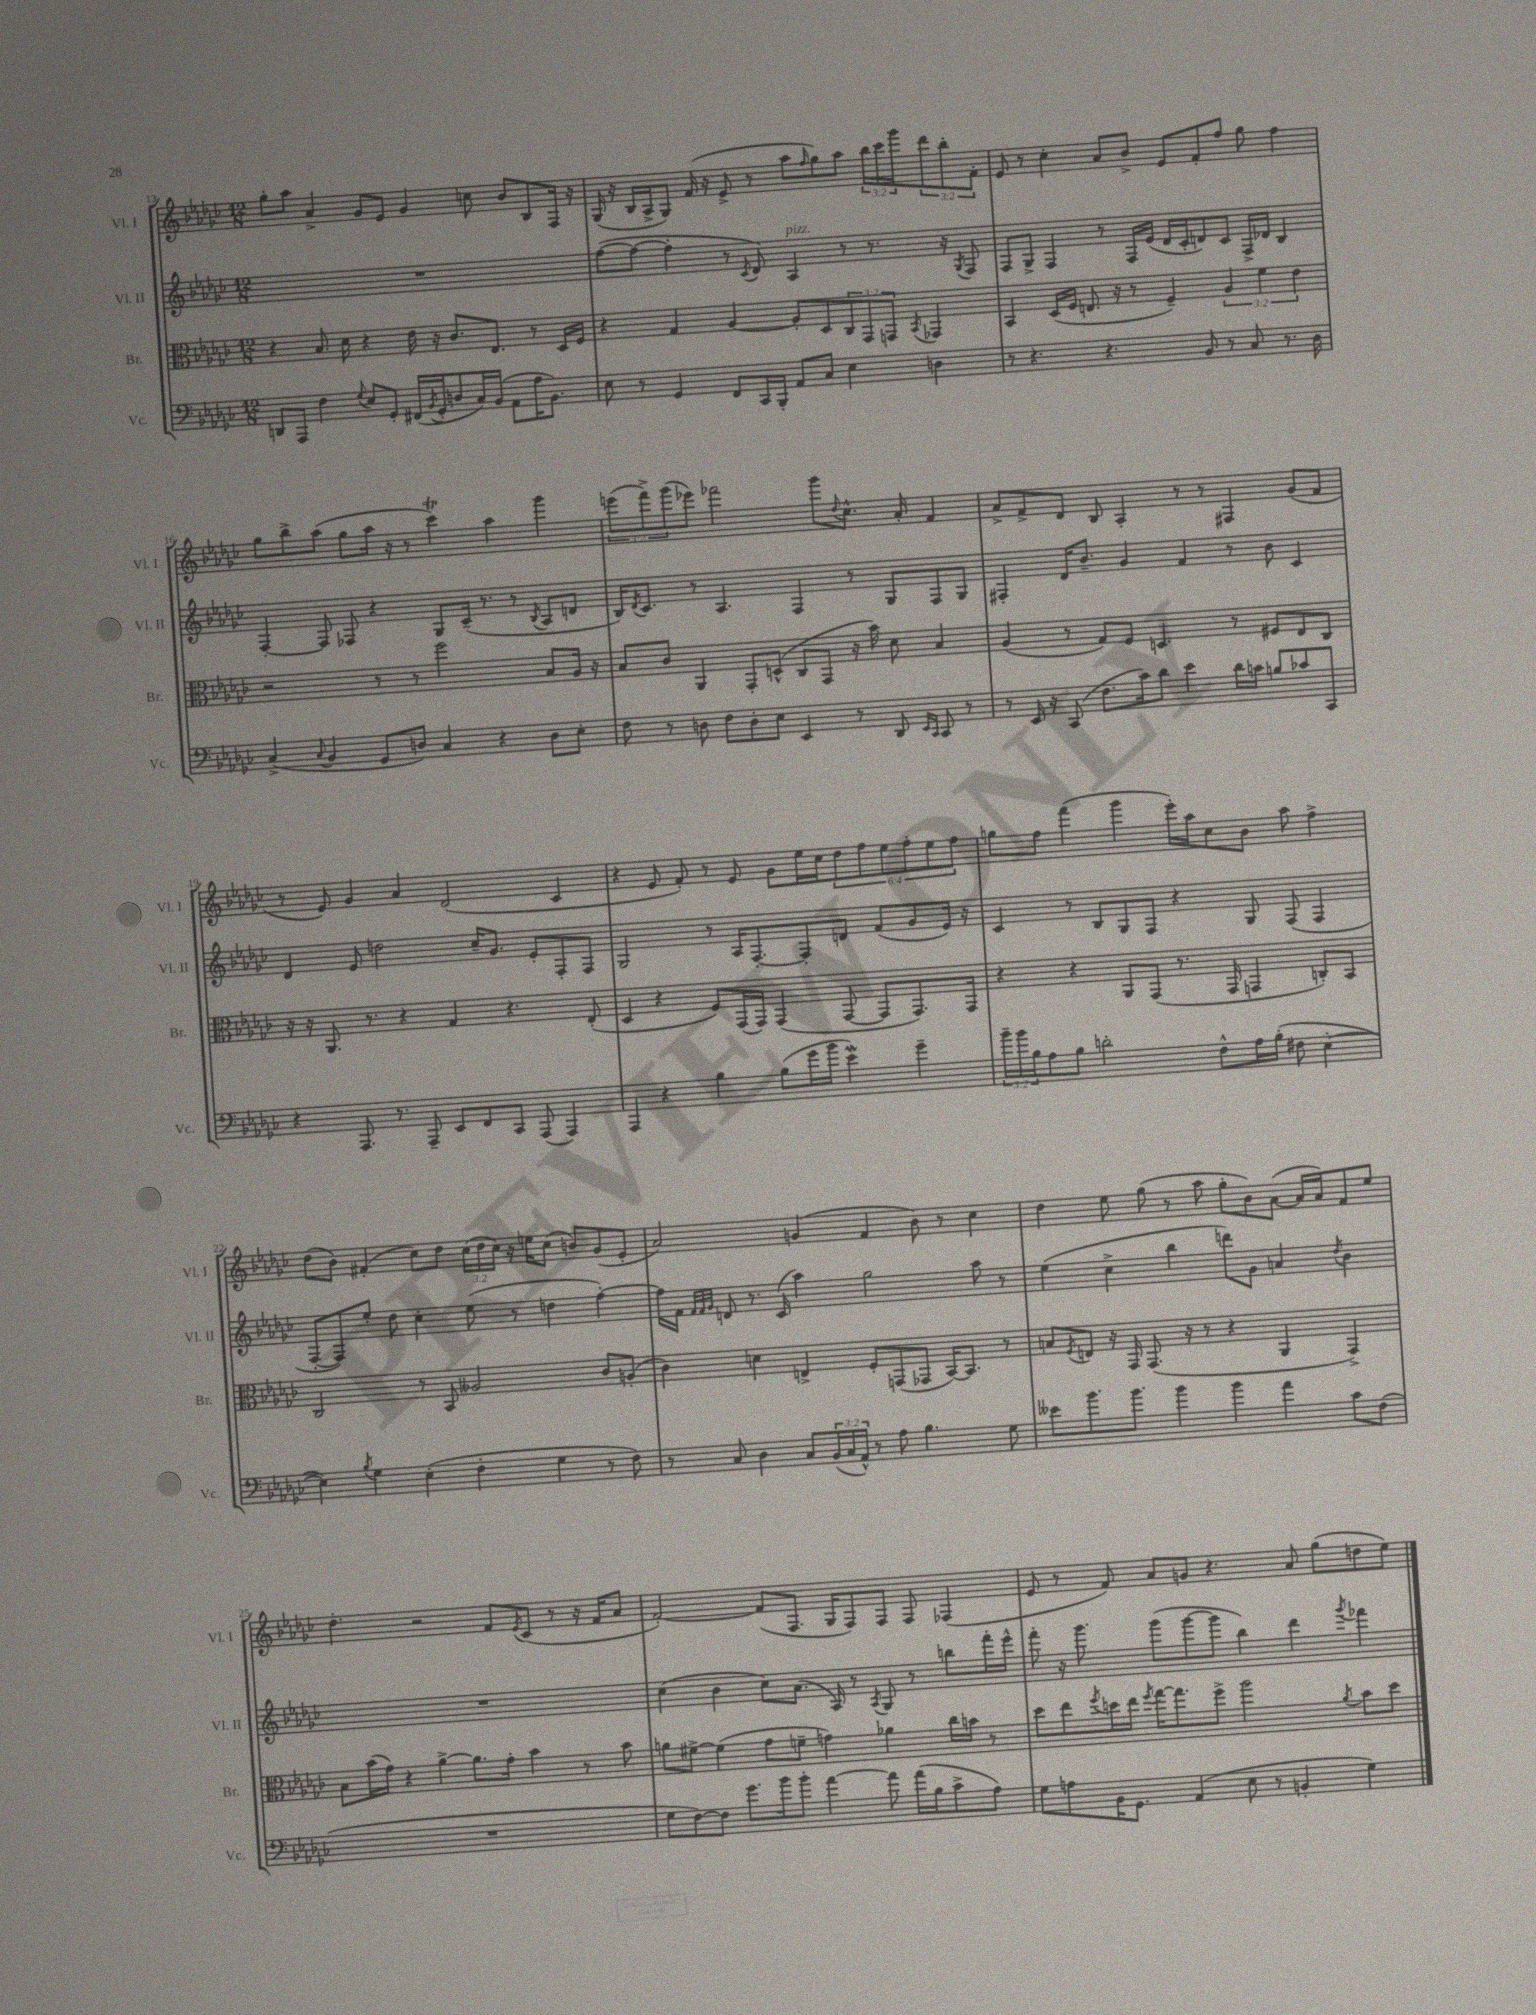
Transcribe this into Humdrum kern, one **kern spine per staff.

**kern	**kern	**kern	**kern
*staff4	*staff3	*staff2	*staff1
*clefF4	*clefC3	*clefG2	*clefG2
*k[b-e-a-d-g-c-]	*k[b-e-a-d-g-c-]	*k[b-e-a-d-g-c-]	*k[b-e-a-d-g-c-]
*M12/8	*M12/8	*M12/8	*M12/8
8DD	4r	1.r	8gg-'
8AAA-	.	.	8aa-
4F	8.B-	.	4a-^
.	16d-	.	.
8qqG-	.	.	.
8E-	4r	.	8g-
8GG-'	.	.	8e-
(16FF#	16e-	.	4g-
8qBB-	.	.	.
16GG-'	16r	.	.
8D	8.c-	.	.
16C-)	.	.	8cc
(16BB-	8.E-	.	.
8AA-	.	.	8b-
16A-	8r	.	8B-
8.BB-)	.	.	.
.	16D-	.	16F
.	16F	.	16r
=	=	=	=
8E-	4r	([8ff	(16G-
.	.	.	16r
8r	.	8ff_	16B-
.	.	.	16A-^
4GG-	4G-	4ff']	8G-)
.	.	.	(16f
.	.	.	16r
8FF	[4A-	8r	8e-^
.	.	8qc-	.
16CC-	.	8d-)	8r
16BBB-'	.	.	.
8AA-	8A-']	4A-	8aa-
.	.	.	16qqff
8C-	8D-	.	8gg-)
4E-	12C-	8r	8aa-
.	12GG-	.	.
.	.	8.r	24bb-
.	12GG	.	24ccc-
.	.	.	24ggg-
.	8qBB-	.	.
4D	4GG-	.	12ddd-
.	.	16r	.
.	.	.	12bb-'
.	.	8qG-	.
.	.	8F	.
.	.	.	12f'
=	=	=	=
8r	4BB-	8F	8e-
4.r	.	8G-^	8r
.	(16D-	4F	4cc-'
.	16F	.	.
.	8.E	.	.
4.r	.	8r	8a-
.	16r	.	.
.	8r	16F	8b-^
.	.	(16e-	.
.	4F~)	16d-	8e-
.	.	16c-'	.
8BB-	.	8d)	8f'
8r	6A-	8c-	8ff
8C-	.	16F^	8gg-
.	6f	.	.
.	.	16d-	.
8.r	.	4B-	4ff
.	6e-	.	.
16D-	.	.	.
=	=	=	=
(4C-^	2r	[4F'	8gg-
.	.	.	8bb-^
8qqC-	.	.	.
4BB-	.	8F]	(8aa-
.	.	8F-	8gg-
8GG-	8r	4r	16aa-
.	.	.	16r
8D)	8r	.	8r
4C-	2ff	8G-	4ccc-)
.	.	(16c-~	.
.	.	8.r	.
4r	.	.	4aa-
.	.	8r	.
.	.	8qB-	.
8D	8B-	8A-	4ggg-
8E-'	16A-	8d	.
.	16r	.	.
=	=	=	=
8F	8B-	16B-)	(12eee
.	.	8qd-	.
.	.	8.c-	.
.	.	.	12fff^)
8r	8c-	.	.
.	.	.	(12ggg-
8D	4AA-	8r	8eee-)
8F	.	4.A-	2fff-
8D'	8GG-'	.	.
8E-	(8D^^	.	.
4EE-	8C-	4F	.
.	8GG-	.	8ggg-
.	.	.	8qqdd-
8r	16r	8r	8.cc-^^
.	16b-)	.	.
8DD-	8d-	8G-	.
.	.	.	16a-'
16qqEE-	.	.	.
16qqCC-	.	.	.
8CC-	4B-	8F	4f
8r	.	8G-	.
=	=	=	=
8r	(4A-	4F#'	8a-^
16EE-	.	.	8f^
16r	.	.	.
(8CC-	8r	16d-	8d-
.	.	8.b-~	.
8.F	8G-)	.	8B-
.	8F	4g-	4A-'
16c-)	.	.	.
8d-	4.D	.	.
4e-	.	4f	8r
.	.	.	8r
16d-	8r	8r	4F#
16c	.	.	.
8B	8F#	8b-	.
8c-	8E-	4c-	(8g-
8CC-	8C-	.	8f
=	=	=	=
4r	16r	4d-	8r
.	16r	.	.
.	8.AA-	.	8e-)
8.AAA-	.	8e-	4g-
.	8.r	.	.
.	.	2dd	.
8.r	.	.	.
.	4r	.	4a-
8AAA-~	.	.	.
8EE-	4G-	.	(2d-
8FF	.	16cc-~	.
.	.	8.g-	.
8CC-	4.r	.	.
(8AAA-	.	8e-'	.
4AAA-)	.	8F'	4c-
.	(8E-'	8F	.
=	=	=	=
4AAA-	4D-	2G-	4r
4r	4r	.	8e-
.	.	.	8f')
4B-	8F)	8r	8r
.	(16GG-	16A-	8e-
.	16GG-)	[8.F'	.
(8B-	(4GG-	.	8g-
16g-	.	8F']	16ee-
16b-	.	.	16cc-
4e-)	[8GG-	8d	12dd-
.	.	.	12ff
.	8GG-]	(8f	.
.	.	.	12ee-
4g-~	8.GG-)	8g-	12ff'
.	.	.	12ee-
.	.	16e-)	.
.	.	.	12ff
.	16GG-	16r	.
=	=	=	=
24b-~	4r	4c-	8gg
24b-	.	.	.
24B-	.	.	.
8A-	.	.	8ff
8B-	4r	8r	(4fff
2d'	.	8B-	.
.	8AA-	8G-	4ggg-
.	(8GG-	8F	.
.	8.r	4r	16eee-')
.	.	.	16aa-
8F^^	.	.	8cc-
.	16GG-	.	.
16A-	4GG	8G-	8b-
(16B-'	.	.	.
8F#	.	(8F	8aa-
[4E-'	8C')	4F	4ff^
.	8BB-	.	.
=	=	=	=
4E-])	2C-	[8F'	(8dd-
.	.	8F])	8b-)
8qB-	.	.	.
4G-	.	8ee-'	(4f#'
.	.	8dd-	.
(4E-'	8r	4cc-'	8cc-)
.	8BB-	.	8dd-
4F'	2A--	(8ee-	(24cc-
.	.	.	24dd-
.	.	.	24cc-)
.	.	8r	16r
.	.	.	16ee
4G-	.	4dd	(8cc-
.	.	.	8b)
8r	8c-	[4ff')	(8g-
8F)	(8A'	.	8e-'
=	=	=	=
8r	4c-)	16ff]	2a-)
.	.	16f	.
.	.	32qqf	.
.	.	32qqf	.
.	.	32qqg-	.
8C-	.	8d	.
4D-	4d	8.r	.
.	.	(16c-	.
8C-	4E^	4aa-)	(4g
(24BB-	.	.	.
24C-	.	.	.
24AA-^^)	.	.	.
8r	8F'	2gg-	4f
8A-	(8GG	.	.
4.B-	8GG-	.	8b-)
.	[16BB-)	.	8r
.	8.BB-]	.	.
.	.	8aa-	4cc-
8G-	8r	8r	.
=	=	=	=
8e--	8B	(4ee-	4dd-
.	8qF	.	.
8.b-	8E	.	.
.	16r	4cc-^	8ee-
8.b-	16GG-	.	.
.	(8.GG-	.	(8gg-
4b-	.	4bb-	8r
.	16r	.	.
.	8r	.	8aa-
4b-	4r	8ddd)	8gg-'
.	.	8g-	8b-)
4a-	4AA-	4a	([8a-
.	.	.	16a-]
.	.	.	16a-)
.	.	8qdd-	.
8c-	4GG-^)	4b-	8f
(8F	.	.	8ee-
=	=	=	=
1.r	8B-	1.r	4.dd-'
.	(16b-	.	.
.	16g-)	.	.
.	4r	.	.
.	.	.	2r
.	[4a-^	.	.
.	8.a-]	.	.
.	.	.	8f
.	16g-'	.	.
.	.	.	8qe-
.	4b-	.	(8c-
.	.	.	8r
.	8r	.	16r
.	.	.	16f
.	8b-	.	8a-
=	=	=	=
8G-	8a	(4cc-	[2f')
[8F)	[8f#^	.	.
8F]	(4f#]	4b-	.
8.g-	.	.	.
.	8g-	8cc-)	(8f]
16b-	.	.	.
8b-'	8f~	(8.a-	8.F
[4a-	4g)	.	.
.	.	16A-)	16G-
.	.	8r	8F)
.	.	8qA-	.
8a-]	4a-	8G-	8F
(16a-	.	8r	8F
16B-	.	.	.
8c-^	16cc-	8bb	(4F-
.	16b	.	.
8A-)	8r	16fff'	.
.	.	16eee-^^	.
=	=	=	=
8G-	8dd-	8fff'	8e-
8A	8ee-	16r	8r
.	.	8.ggg-	.
.	8qff	.	.
16BB-	16dd	.	8f)
8.GG-	16ee-	.	.
.	8qff	.	.
.	[16gg-	(8ggg-	8a-
.	8.gg-]	.	.
(4AA-	.	[8ggg-	8g
.	8ff^	8ggg-]	4.r
8E-	2aa-	4bb-)	.
8r	.	.	.
4BB'	.	4ddd-	8a-
.	.	.	(8gg-
.	8qa-	8qggg-	.
4G-)	8b-	4fff-	8dd
.	8dd	.	8ee-)
==	==	==	==
*-	*-	*-	*-
